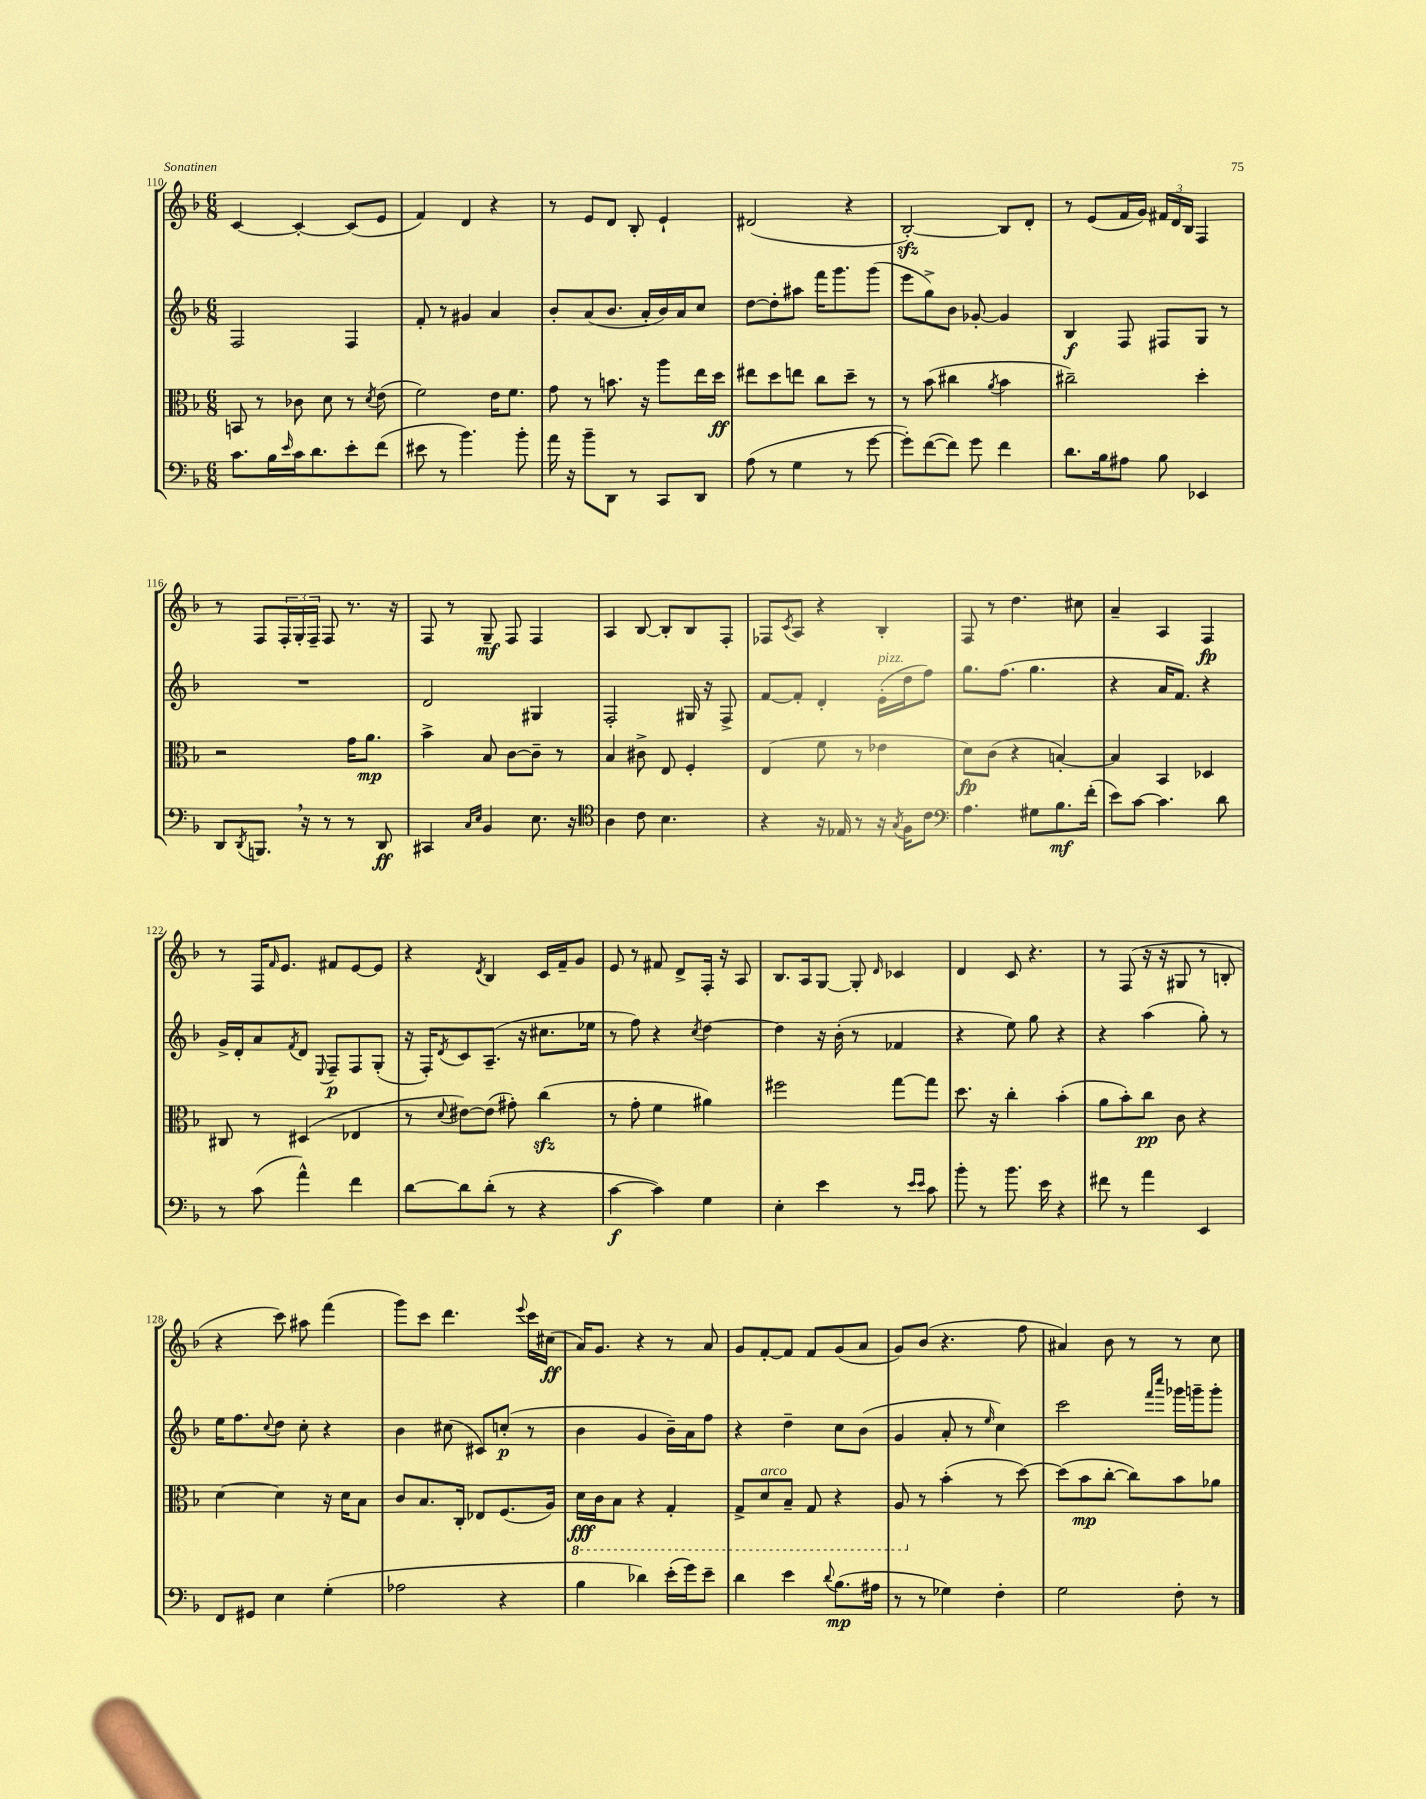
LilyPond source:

<<
\new StaffGroup <<
\new Staff = "s0" {
    \clef treble \key f \major \numericTimeSignature \time 6/8
    c'4~ c'4~-. c'8( e'8 |
    f'4) d'4 r4 |
    r8 e'8 d'8 bes8-. e'4-! |
    dis'2( r4 |
    bes2~-.\sfz) bes8 d'8-. |
    r8 e'8( f'16 g'16) \tuplet 3/2 { fis'16 d'16 bes16 } f4 |
    r8 f8 \tuplet 3/2 { f16-. g16-. f16-- } f8 r8. r16 |
    f8 r8 g8--\mf f8 f4 |
    a4 bes8~ bes8-. bes8 f8-. |
    fes8 \acciaccatura { c'8 } a8 r4 bes4-. |
    f8 r8 d''4. cis''8 |
    a'4-- a4 f4\fp |
    r8 f16 \grace { f'16 } e'8. fis'8 e'8~ e'8 |
    r4 \acciaccatura { d'8 } bes4 c'16 f'16-- g'8 |
    e'8 r8 fis'8 d'8-> f16-. r16 a8 |
    bes8. a16 g8~ g8-. \grace { d'16 } ces'4 |
    d'4 c'8 r4. |
    r8 f8( r16 r16 gis8 r8 b8-. |
    r4 c'''8) ais''8 f'''4( |
    g'''8) c'''8 d'''4. \appoggiatura { e'''8 } c'''16 cis''16\ff( |
    a'16) g'8. r4 r8 a'8 |
    g'8 f'8~-. f'8 f'8 g'8( a'8 |
    g'8) bes'8( r4. f''8 |
    ais'4) bes'8 r8 r8 c''8 \bar "|." |
}
\new Staff = "s1" {
    \clef treble \key f \major \numericTimeSignature \time 6/8
    f2 f4 |
    f'8-. r8 gis'4 a'4 |
    bes'8-. a'8( bes'8. a'16-. bes'16) a'16 c''8 |
    d''8~ d''8-. ais''8 f'''16 g'''8. g'''8( |
    e'''8 g''8->) bes'8 ges'8~-. ges'4 |
    bes4\f f8 fis8 g8 r8 |
    R2. |
    d'2 gis4 |
    f2-. gis16 r16 f8-> |
    f'8~ f'8-. d'4-. e'16-.^\markup { \italic "pizz." }( d''16 f''8) |
    g''8. f''8.( g''4. |
    r4 a'16 f'8.) r4 |
    g'16-> d'16-. a'8 \acciaccatura { f'8 } d'8 \appoggiatura { e8 } f8--\p f8 g8-.( |
    r16 f16-.) \acciaccatura { d'8 } c'8 a8.--( r16 cis''8. ees''16 |
    r8 f''8) r4 \acciaccatura { c''8 } d''4~ |
    d''4 r16 bes'16-.( r8 fes'4 |
    r4 e''8) g''8 r4 |
    r4 a''4( g''8-.) r8 |
    e''16 f''8. \appoggiatura { c''8 } d''8 c''8-. r4 |
    bes'4 cis''8( cis'8) c''8-.\p( r8 |
    bes'4 g'4 bes'16--) a'16 f''8 |
    r4 d''4-- c''8 bes'8( |
    g'4 a'8-. r8 \grace { e''16 } c''4) |
    c'''2 \grace { f'''16 c''''16 } ges'''16 g'''16-- g'''8-. \bar "|." |
}
\new Staff = "s2" {
    \clef alto \key f \major \numericTimeSignature \time 6/8
    b,8 r8 ces'8 d'8 r8 \acciaccatura { d'8 } e'8( |
    f'2) e'16 f'8. |
    g'8 r8 b'8. r16 a''8 e''16 d''16\ff |
    eis''8 d''8 e''8 c''8 d''8-- r8 |
    r8 bes'8( cis''4 \acciaccatura { a'8 } bes'4 |
    cis''2--) d''4-. |
    r2 g'16 a'8.\mp |
    bes'4-> bes8 c'8~ c'8-- r8 |
    bes4 cis'8-> e8 f4-. |
    e4( f'8 r8 ees'4 |
    d'8\fp) c'8( r4 b4~-.) |
    b4 bes,4 des4 |
    cis8 r8 dis4( ees4 |
    r8 \appoggiatura { d'8 } eis'8~) eis'8( gis'8-.) c''4\sfz( |
    r8 g'8-. f'4 ais'4) |
    fis''2 g''8~ g''8 |
    d''8. r16 c''4-. bes'4-.( |
    a'8 bes'8-.) c''8\pp c'8 r4 |
    d'4~ d'4 r16 d'16 bes8 |
    c'8 bes8. c16-. ees8 f8.( a16) |
    \ottava #-1 d16\fff c16 bes,8 r4 g,4-. |
    g,8-> d8^\markup { \italic "arco" } bes,8-- g,8 r4 |
    a,8 \ottava #0 r8 bes'4-.( r8 d''8~) |
    d''8( bes'8\mp c''8~-. c''8) bes'8 aes'8 \bar "|." |
}
\new Staff = "s3" {
    \clef bass \key f \major \numericTimeSignature \time 6/8
    c'8. bes16 \grace { e'16 } c'16 d'8. e'8-. f'8( |
    eis'8 r8 bes'4.) bes'8-. |
    a'16 r16 bes'8-- d,8 r8 c,8 d,8 |
    a8( r8 g4 r8 g'8~ |
    g'8-.) f'8~( f'8) g'8 f'4 |
    d'8. bes16 ais8 bes8 ees,4 |
    d,8 \acciaccatura { d,8 } b,,8. \breathe r16 r8 r8 d,8\ff |
    cis,4 \grace { c16 e16 } bes,4 e8. r16 |
    \clef tenor a4 c'8 bes4. |
    r4 r16 ees16 r8 r16 \acciaccatura { g8 } f16 c'8 |
    \clef bass a4. gis8 bes8.\mf f'16-.( |
    e'8) c'8~ c'4. d'8 |
    r8 c'8( a'4-^) f'4 |
    d'8~ d'8 d'8-.( r8 r4 |
    c'4~\f c'4) g4 |
    e4-. e'4 r8 \grace { e'16 e'16 } c'8 |
    bes'8-. r8 bes'8. e'16 r4 |
    fis'8 r8 a'4 e,4 |
    f,8 gis,8 e4 g4-.( |
    aes2 r4 |
    bes4 des'4) e'16-.( g'16) e'8-- |
    d'4 e'4 \appoggiatura { d'8 } bes8.\mp( ais16 |
    r8 r8 ges4) f4-. |
    g2 f8-. r8 \bar "|." |
}
>>
>>
\layout { \context { \Score currentBarNumber = #110 } }
